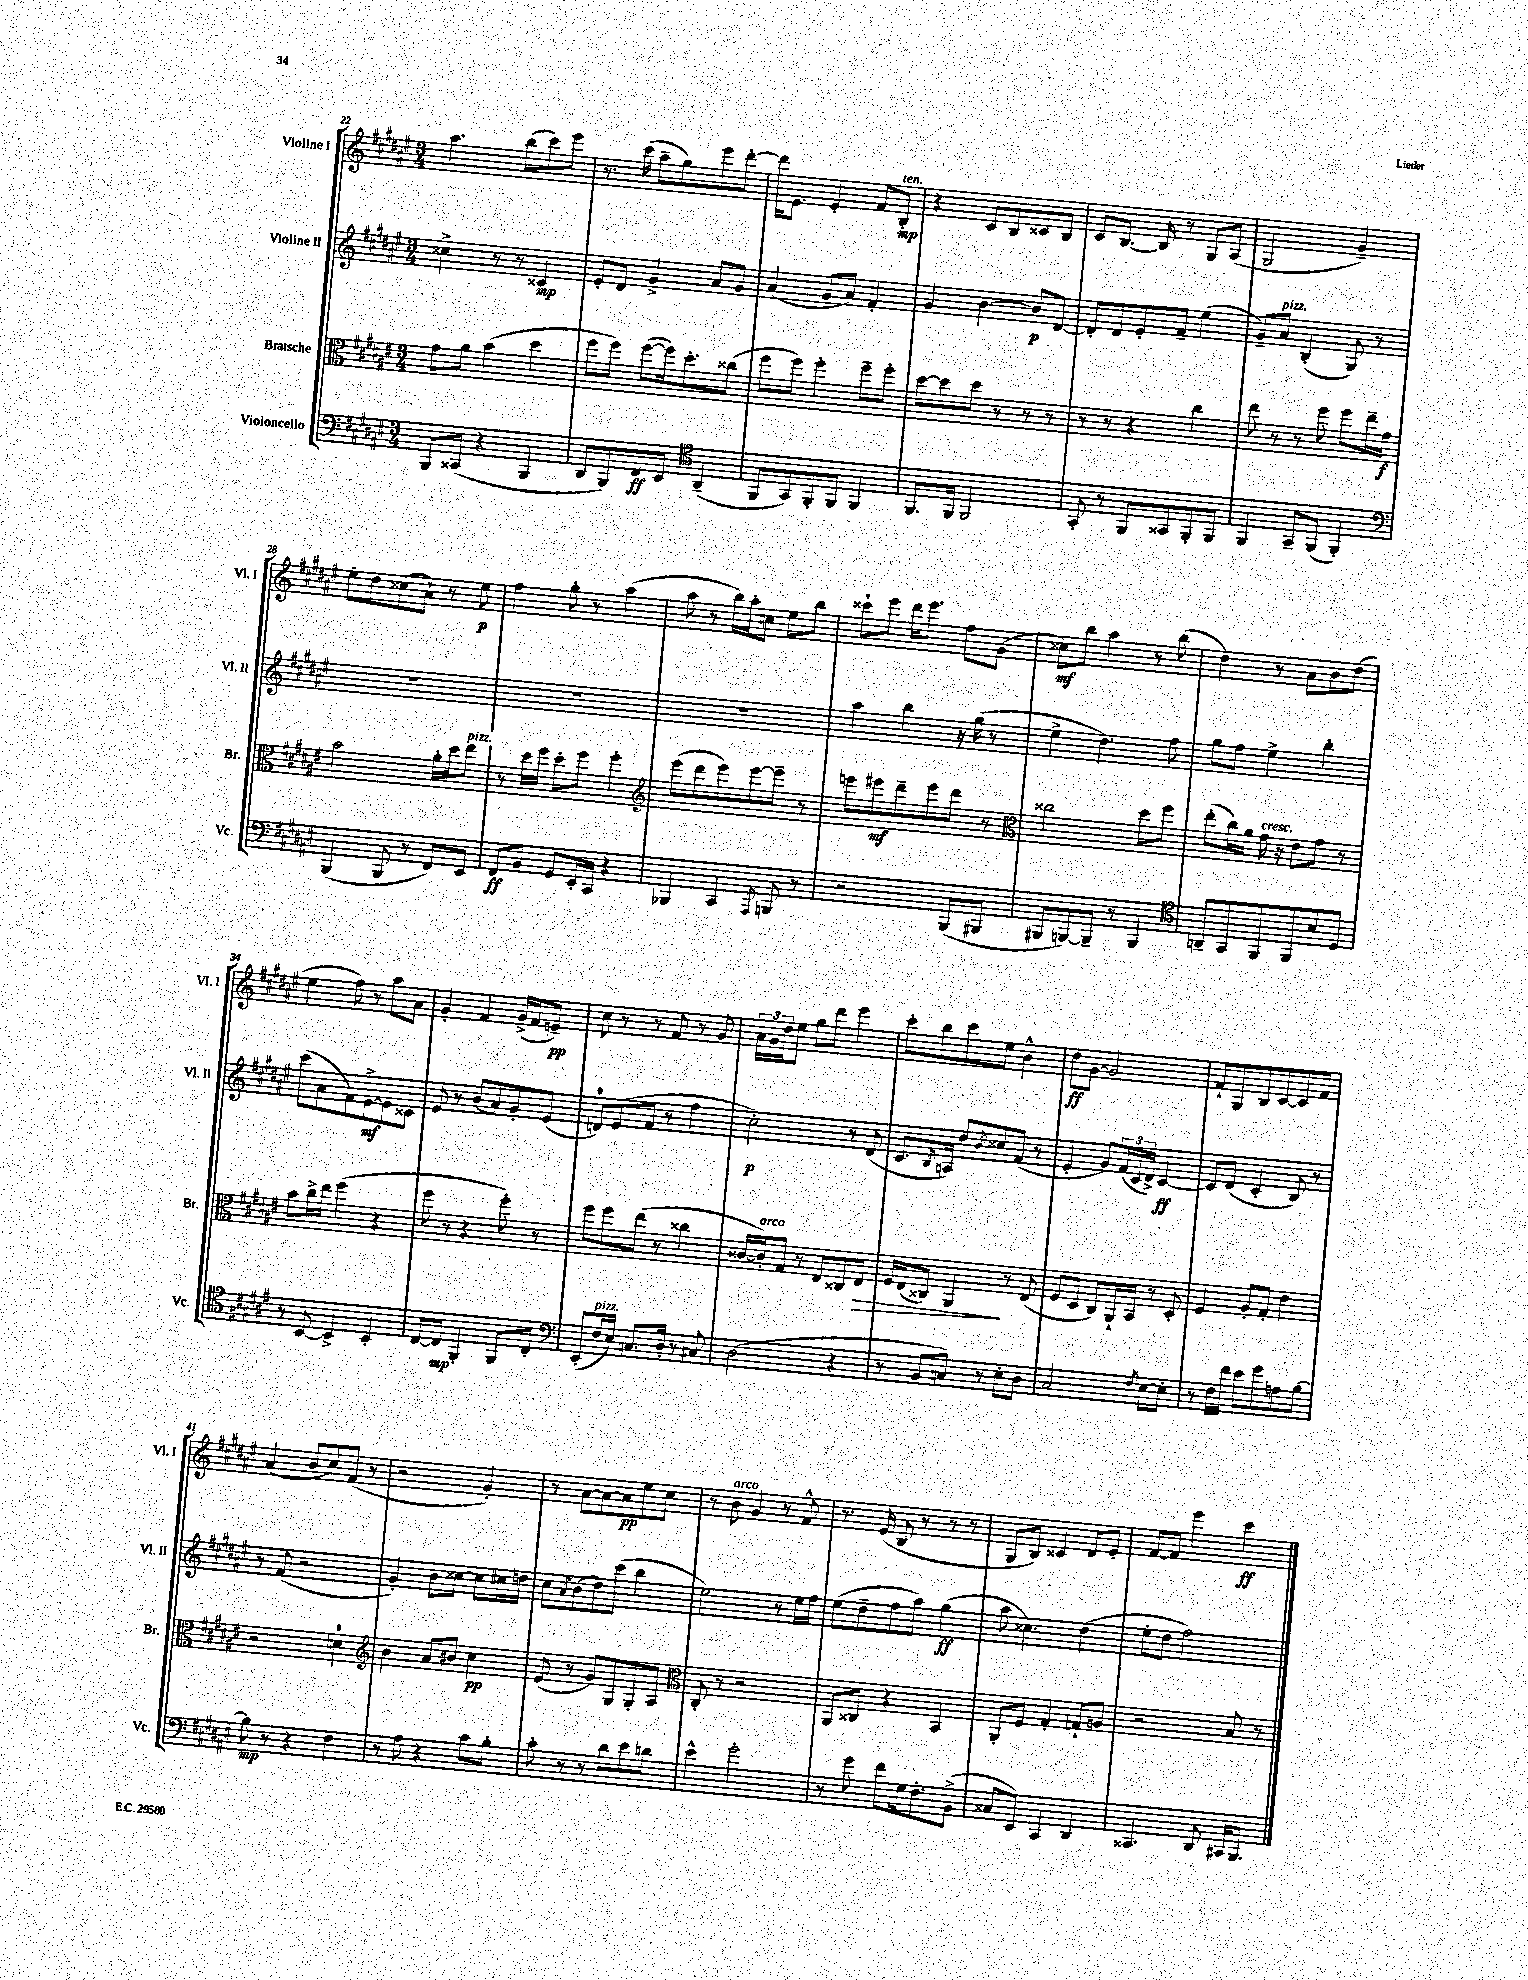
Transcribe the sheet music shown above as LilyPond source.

<<
\new StaffGroup <<
\new Staff = "s0" \with { instrumentName = "Violine I" shortInstrumentName = "Vl. I" } {
    \clef treble \key fis \major \numericTimeSignature \time 3/4
    ais''4. b''8( cis'''8) eis'''8 |
    r8. cis'''16( ais''8-- gis''8) eis'''8 dis'''8~-. |
    dis'''16 eis'8. eis'4-. fis'8 b8-.\mp^\markup { \italic "ten." } |
    r4 cis'8 b8 cisis'8 b8 |
    cis'8 b8.~ b16 r8 gis8 ais8( |
    gis2 gis'4--) |
    eis''8-. dis''8 cisis''8( ais'8-!) r8 eis''8\p |
    fis''4 gis''8-. r8 ais''4( |
    ais''8 r8 b''16) ais''16-. c''8 eis''8 b''8 |
    cisis'''8-! eis'''8 dis'''16 eis'''8. fis''8 gis'8( |
    cisis''8\mf) b''8 ais''4 r8 b''8( |
    dis''4) r8 ais'8 b'8 dis''8( |
    eis''4 fis''8) r8 ais''8 ais'8 |
    gis'4-. fis'4 gis'16->( fis'16 e'8--\pp) |
    cis''8 r8 r8 fis'8 r8 gis'8 |
    \tuplet 3/2 { ais'16 gis'16 dis''16 } eis''8 gis''8 dis'''8 eis'''4 |
    cis'''8-. b''8 cis'''8 eis''8 b'4-^ |
    dis''8\ff gis'8~ gis'2 |
    fis'8-! gis8 b8 cis'8~ cis'8 fis'8 |
    ais'4( b'8 cis''8) fis'8( r8 |
    r2 gis'4-.) |
    r8 ais'8~ ais'8~ ais'8\pp eis''8 cis''8 |
    r8 b'8^\markup { \italic "arco" } gis'4 r8 fis'8-^ |
    r8. eis'16( b8 r8 r8 r8 |
    gis8 b8) cisis'4 dis'8 eis'8-. |
    fis'8~ fis'8 eis'''4 cis'''4\ff \bar "|." |
}
\new Staff = "s1" \with { instrumentName = "Violine II" shortInstrumentName = "Vl. II" } {
    \clef treble \key fis \major \numericTimeSignature \time 3/4
    cisis''4-> r8 r8 cisis'4\mp |
    eis'8-. dis'8 gis'4-> ais'8 gis'8 |
    ais'4( gis'8 ais'8) fis'4-. |
    gis'4 b'4~ b'8\p dis'8~ |
    dis'8-. dis'8 eis'8-. fis'8-- eis''4( |
    gis'8--) ais'8^\markup { \italic "pizz." } b4-.( gis8) r8 |
    R2. |
    R2. |
    R2. |
    ais''4 b''4 r16 gis''16( r8 |
    eis''4-> dis''4.) fis''8 |
    gis''8 fis''8 eis''4-> b''4-. |
    cis'''8( ais'8 fis'8) eis'8~->\mf eis'8 cisis'8 |
    eis'8 r8 b'8( ais'8) gis'8-. eis'8( |
    d'8-0) eis'8( fis'8 r8 fis''4 |
    cis''2-.\p) r8 dis'8( |
    cis'8. \acciaccatura { b8 } a16) dis''8 \acciaccatura { b'8 } cisis''8 fis'8( r8 |
    eis'4-. gis'8) \tuplet 3/2 { fis'16( cis'16 dis'16->) } cis'4~\ff |
    cis'8 dis'8( cis'4-. b8) r8 |
    r8 fis'8( r2 |
    gis'4-.) b'8 cisis''8~ cisis''8 cis''16 d''16 |
    cis''8 \acciaccatura { ais'8 } b'8( dis''8) cis'''8( b''4 |
    eis''2) r8 eis''16 fis''16 |
    eis''8( dis''8-- fis''8 ais''8) gis''4\ff( |
    ais''8 cisis''4.) dis''4( |
    eis''8-. dis''8 fis''2) \bar "|." |
}
\new Staff = "s2" \with { instrumentName = "Bratsche" shortInstrumentName = "Br." } {
    \clef alto \key fis \major \numericTimeSignature \time 3/4
    gis'8 ais'8 b'4( dis''4 |
    fis''8 fis''8) fis''8~( fis''16) dis''8.-. cisis''8( |
    fis''8 fis''8) fis''4-. fis''8-- fis''8-. |
    dis''8~ dis''8 dis''8 r8 r8 r8 |
    r8 r8 r4 cis''4 |
    eis''8 r8 r8 fis''8 fis''8 eis''16-- gis'16\f |
    b'2 ais'16-. dis''16 eis''8^\markup { \italic "pizz." } |
    r8 dis''16 fis''16 dis''8-. fis''8 fis''4-. |
    \clef treble eis'''8( dis'''8 eis'''8) eis'''8~ eis'''8-- r8 |
    e'''8 eis'''8\mf dis'''8-- eis'''8 dis'''8 r8 |
    \clef alto cisis''2 dis''8 fis''8 |
    eis''8-.( cis''16) ais'16 gis'16^\markup { \italic "cresc." } r16 eis'8 gis'8 r8 |
    b'8 cis''16-> eis''16 fis''4( r4 |
    fis''8 r8 r4 fis''8-.) r8 |
    fis''8 fis''8 eis''8( r8 cisis''4 |
    cisis'16~ cisis'16-.^\markup { \italic "arco" }) gis8 r8 eis8 cisis8 eis8\> |
    fis16 eis16( cisis8) ais,4\! r8 eis8( |
    fis8 dis8 cis8) ais,16-! b,16 r8 dis8-. |
    fis4 ais8-. gis8-. eis'4 |
    r2 d'4-0 |
    \clef treble b'4 ais'8 bis'8 cis''4\pp |
    eis'8( r8 gis'8) gis8 gis8-. ais8 |
    \clef alto cis8-. r8 r2 |
    ais,8 cisis8 r4 b,4 |
    ais,8-. fis8 gis4-. g8-! a8 |
    r2 b8 r8 \bar "|." |
}
\new Staff = "s3" \with { instrumentName = "Violoncello" shortInstrumentName = "Vc." } {
    \clef bass \key fis \major \numericTimeSignature \time 3/4
    b,,8 cisis,8( r4 b,,4 |
    dis,8 b,,8) fis,8\ff eis,8 \clef tenor ais,4--( |
    fis,8 gis,8) fis,8-. fis,8 fis,4 |
    fis,8. fis,16 fis,2 |
    gis,8-. r8 fis,8 gisis,8 fis,8-. fis,8 |
    fis,4 gis,8-- fis,8( fis,4-.) |
    \clef bass b,,4( b,,8 r8 fis,8) eis,8 |
    fis,8\ff b,8 gis,8 eis,16-. cis,16 r4 |
    bes,,4 cis,4 \acciaccatura { ais,,8 } b,,8 r8 |
    r2 b,,8( bis,,8 |
    bis,,8 b,,8~) b,,8-- r8 b,,4 |
    \clef tenor a,8-- gis,8 fis,8 fis,8 b8 dis8 |
    r8 b,8~ b,4-> b,4-. |
    cis8~ cis8\mp fis,4-. fis,8 cis8-. |
    \clef bass eis,8-.( fis16^\markup { \italic "pizz." } eis16) c8. dis16-. r8 cis8 |
    dis2( r4 |
    r8 b,8 c8) r8 eis8-. dis8 |
    cis2 \acciaccatura { fis8 } eis8~ eis8-. |
    r8 fis16 fis'16 eis'8 gis'8 a8 b8~ |
    b8\mp r8 r4 fis4 |
    r8 ais8 r4 cis'8 b8-. |
    cis'8-. r8 r8 dis'8 eis'8 d'8 |
    eis'4-^ gis'2-. |
    r8 gis'8 fis'8 gis16 fis8.-. b,8->( |
    cisis8 eis,8) cis,4 dis,4 |
    cisis,4. dis,8 cis,16 b,,8. \bar "|." |
}
>>
>>
\layout { \context { \Score currentBarNumber = #22 } }
